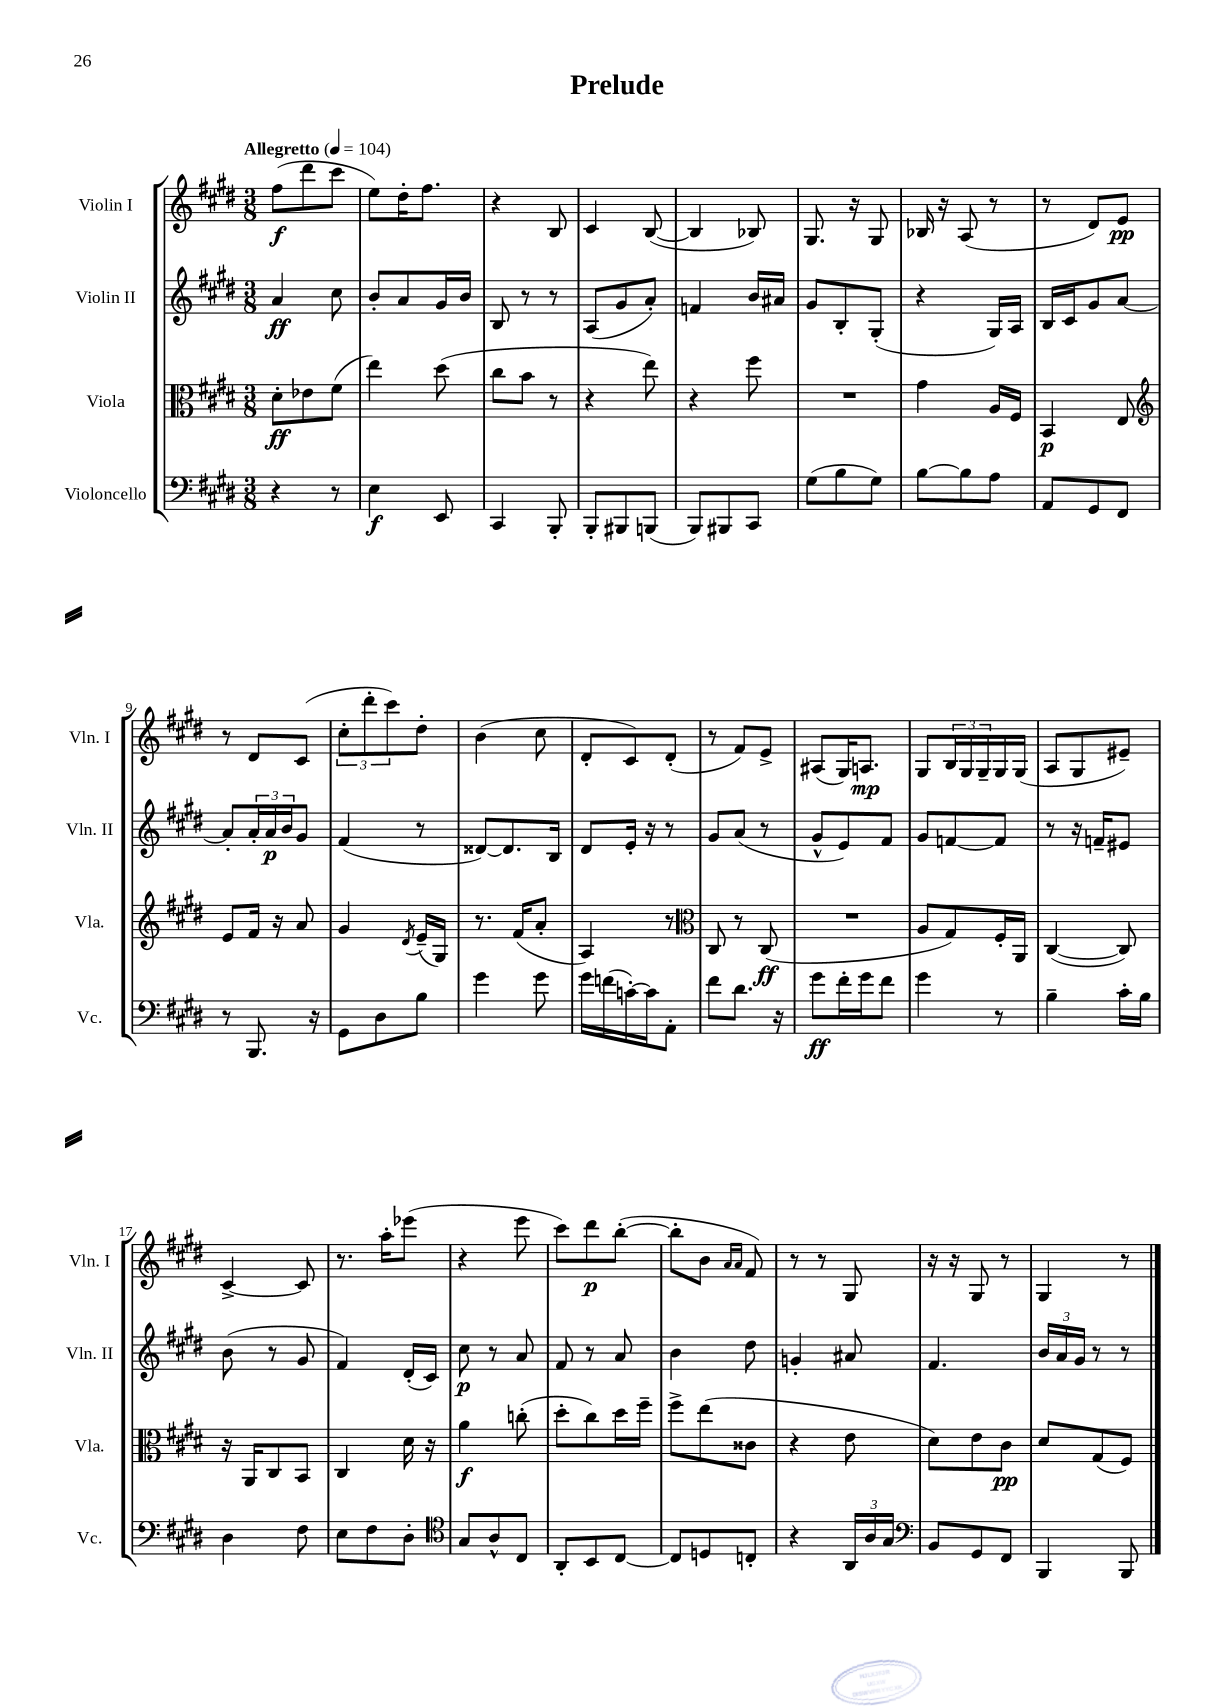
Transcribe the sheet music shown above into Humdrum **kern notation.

**kern	**kern	**kern	**kern
*staff4	*staff3	*staff2	*staff1
*clefF4	*clefC3	*clefG2	*clefG2
*k[f#c#g#d#]	*k[f#c#g#d#]	*k[f#c#g#d#]	*k[f#c#g#d#]
*M3/8	*M3/8	*M3/8	*M3/8
*MM104	*MM104	*MM104	*MM104
4r	8d#'\L	4a/	(8ff#\L
.	8e-\	.	8ddd#\
8r	(8f#\J	8cc#\	8ccc#\J
=	=	=	=
4E\	4ee\)	8b'/L	8ee\L)
.	.	8a/	16dd#'\K
.	.	.	8.ff#\J
8EE/	(8dd#\	16g#/L	.
.	.	16b/JJ	.
=	=	=	=
4CC#/	8cc#\L	8B/	4r
.	8b\J	8r	.
8BBB'/	8r	8r	8B/
=	=	=	=
8BBB'/L	4r	(8A/L	4c#/
8BBB#/	.	8g#/	.
(8BBB/J	8ee\)	8a'/J)	([8B/
=	=	=	=
8BBB/L)	4r	4f/	4B/]
8BBB#/	.	.	.
8CC#/J	8ff#\	16b/LL	8B-/)
.	.	16a#/JJ	.
=	=	=	=
(8G#\L	4.r	8g#/L	8.G#/
8B\	.	8B'/	.
.	.	.	16r
8G#\J)	.	(8G#'/J	8G#/
=	=	=	=
[8B\L	4g#\	4r	16B-/
.	.	.	16r
8B\]	.	.	(8A/
8A\J	16A/LL	16G#/LL)	8r
.	16F#/JJ	16A/JJ	.
=	=	=	=
8AA/L	4BB/	16B/LL	8r
.	.	16c#/J	.
8GG#/	.	8g#/	8d#/L)
8FF#/J	8E/	[8a/J	8e/J
=	=	=	=
*	*clefG2	*	*
8r	8e/L	8a'/]L	8r
8.BBB/	16f#/Jk	24a'/L	8d#/L
.	.	24a/	.
.	16r	.	.
.	.	24b/J	.
.	8a/	8g#/J	(8c#/J
16r	.	.	.
=	=	=	=
8GG#\L	4g#/	(4f#/	12cc#'\L
.	.	.	12ddd#'\
8D#\	.	.	.
.	.	.	12ccc#\)
.	8qd#/	.	.
8B\J	(16e~/LL	8r	8dd#'\J
.	16G#/JJ)	.	.
=	=	=	=
4g#\	8.r	[8d##/L)	(4b\
.	.	8.d##/]	.
.	(16f#/LK	.	.
8g#\	8a'/J	.	8cc#\
.	.	16B/Jk	.
=	=	=	=
16g#\LL	4A/)	8d#/L	8d#'/L
(16f\	.	.	.
[16c'\)	.	16e'/Jk	8c#/)
16c\]J	.	16r	.
8AA'\J	8r	8r	(8d#'/J
=	=	=	=
*	*clefC3	*	*
8f#\L	8C#/	8g#/L	8r
8.d#\J	8r	(8a/J	8f#/L)
.	(8C#/	8r	8e^/J
16r	.	.	.
=	=	=	=
8g#\L	4.r	8g#^^/L	(8A#/L
16f#'\L	.	8e/)	16G#/K)
16g#\J	.	.	8.A/J
8f#\J	.	8f#/J	.
=	=	=	=
4g#\	8A/L	8g#/L	8G#/L
.	8G#/)	[8f/	24B/L
.	.	.	24G#/
.	.	.	24G#~/
8r	16F#'/L	8f/]J	16G#/
.	16AA/JJ	.	(16G#/JJ
=	=	=	=
4B~\	([4C#/	8r	8A/L
.	.	16r	8G#/
.	.	16f~/LK	.
16c#'\LL	8C#/])	8e#/J	8e#~/J)
16B\JJ	.	.	.
=	=	=	=
4D#\	16r	(8b\	[4c#^/
.	16AA/LK	.	.
.	8C#/	8r	.
8F#\	8BB/J	8g#/	8c#/]
=	=	=	=
8E\L	4C#/	4f#/)	8.r
8F#\	.	.	.
.	.	.	16aa'\LK
8D#'\J	16d#\	(16d#'/LL	(8eee-\J
.	16r	16c#/JJ)	.
=	=	=	=
*clefC4	*	*	*
8G#/L	4a\	8cc#\	4r
8A^^/	.	8r	.
8C#/J	(8cc'\	8a/	8eee\
=	=	=	=
8AA'/L	8dd#'\L	8f#/	8ccc#\L)
8BB/	8cc#\)	8r	8ddd#\
[8C#/J	16dd#\L	8a/	([8bb'\J
.	16ff#~\JJ	.	.
=	=	=	=
8C#/]L	8ff#^\L	4b\	8bb'\]L
8D/	(8ee\	.	8b\J
.	.	.	16qqa/LL
.	.	.	16qqa/JJ
8C'/J	8c##\J	8dd#\	8f#/)
=	=	=	=
4r	4r	4g'/	8r
.	.	.	8r
24AA/LL	8e\	8a#/	8G#/
24A/	.	.	.
24G#/JJ	.	.	.
=	=	=	=
*clefF4	*	*	*
8BB/L	8d#\L)	4.f#/	16r
.	.	.	16r
8GG#/	8e\	.	8G#/
8FF#/J	8c#\J	.	8r
=	=	=	=
4BBB/	8d#/L	24b/LL	4G#/
.	.	24a/	.
.	.	24g#/JJ	.
.	(8G#/	8r	.
8BBB/	8F#/J)	8r	8r
==	==	==	==
*-	*-	*-	*-
